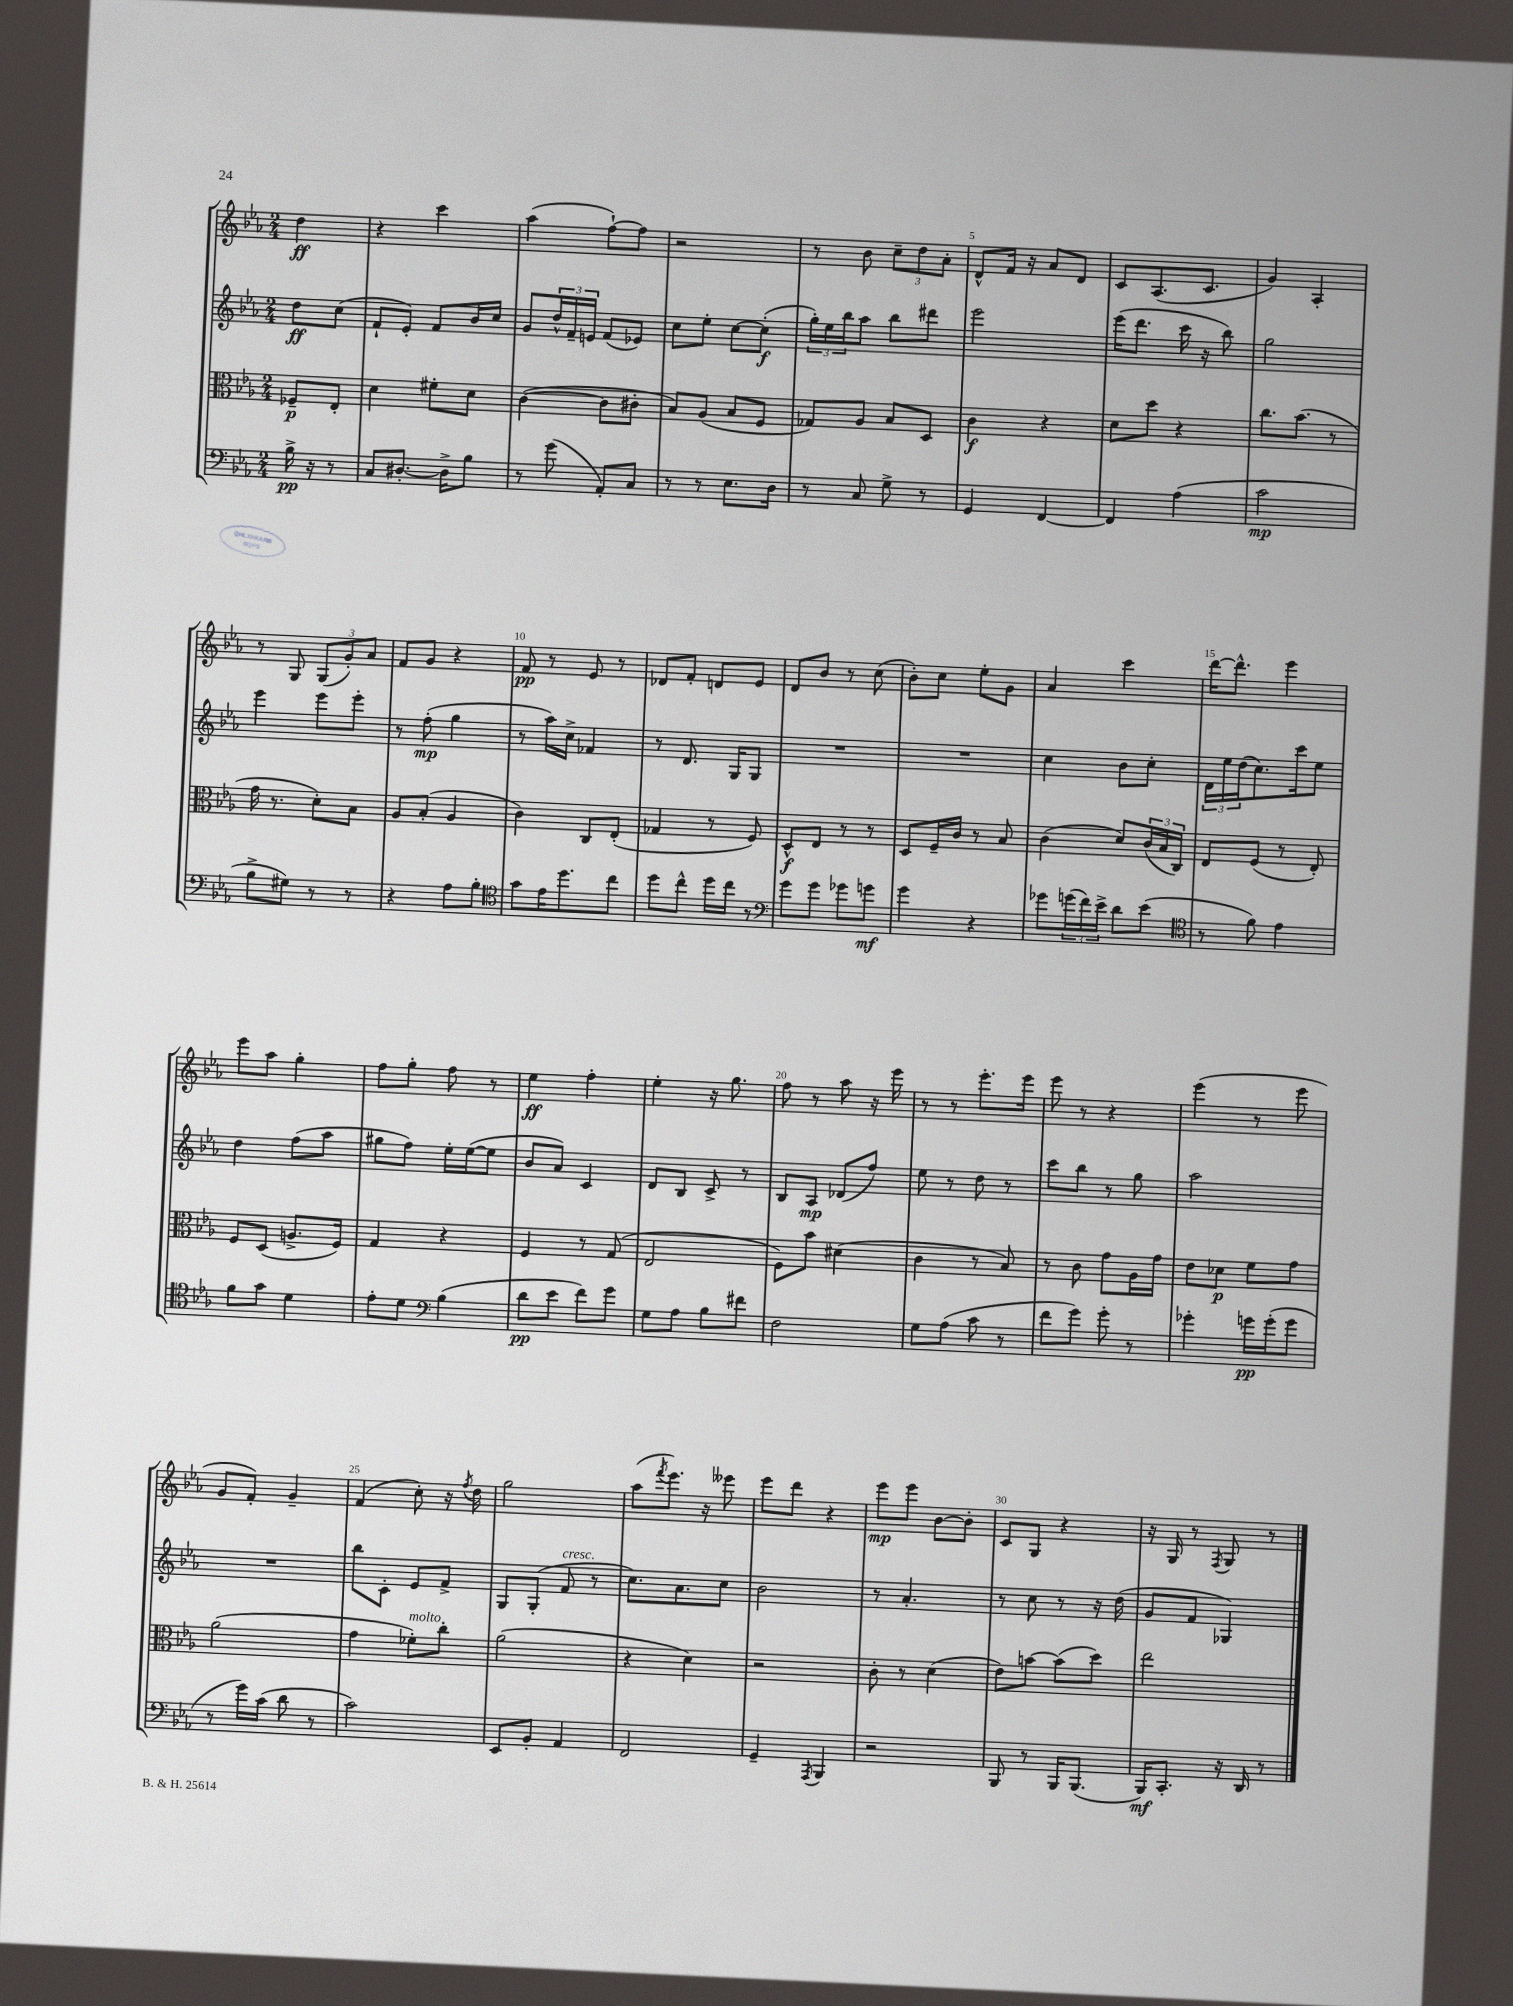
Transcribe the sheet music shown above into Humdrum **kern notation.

**kern	**dynam	**kern	**dynam	**kern	**dynam	**kern	**dynam
*part4	*part4	*part3	*part3	*part2	*part2	*part1	*part1
*staff4	*staff4	*staff3	*staff3	*staff2	*staff2	*staff1	*staff1
*clefF4	*	*clefC3	*	*clefG2	*	*clefG2	*
*k[b-e-a-]	*	*k[b-e-a-]	*	*k[b-e-a-]	*	*k[b-e-a-]	*
*M2/4	*	*M2/4	*	*M2/4	*	*M2/4	*
=	=	=	=	=	=	=	=
16B-^\	pp	8F-X~/L	p	8dd\L	ff	4dd\	ff
16r	.	.	.	.	.	.	.
8r	.	8E-'/J	.	(8cc\J	.	.	.
=1	=1	=1	=1	=1	=1	=1	=1
8C/L	.	4d\	.	8f`/L	.	4r	.
[8.D#X'/J	.	.	.	8e-'/J)	.	.	.
.	.	8f#X'\L	.	8f/L	.	4ccc\	.
16D#^\KL]	.	.	.	.	.	.	.
8B-\J	.	8d\J	.	16b-/L	.	.	.
.	.	.	.	16cc/JJ	.	.	.
=2	=2	=2	=2	=2	=2	=2	=2
8r	.	([4c\	.	8g/L	.	(4aa-\	.
(8g\	.	.	.	24dd^^/L	.	.	.
.	.	.	.	24f~/	.	.	.
.	.	.	.	24en/JJ	.	.	.
8AA-'/L)	.	8c\L]	.	(8f/L	.	[8ff`\L)	.
8C/J	.	8c#X'\J	.	8e-X/J)	.	8ff\J]	.
=3	=3	=3	=3	=3	=3	=3	=3
8r	.	8B-/L)	.	8cc\L	.	2r	.
8r	.	(8A-/J	.	8ee-'\J	.	.	.
8.E-\L	.	8B-/L	.	[8cc\L	.	.	.
.	.	8F/J	.	(8cc'\J]	f	.	.
16D\Jk	.	.	.	.	.	.	.
=4	=4	=4	=4	=4	=4	=4	=4
8r	.	8G-X/L)	.	24gg'\LL)	.	8r	.
.	.	.	.	24ee-\	.	.	.
.	.	.	.	24bb-\J	.	.	.
8C/	.	8A-/J	.	8aa-\J	.	8b-\	.
8G^\	.	8B-/L	.	8bb-\L	.	12cc~\L	.
.	.	.	.	.	.	12dd\	.
8r	.	8D/J	.	8ddd#X\J	.	.	.
.	.	.	.	.	.	12a-'\J	.
=5	=5	=5	=5	=5	=5	=5	=5
4GG/	.	4c\	f	2eee-\	.	8d^^/L	.
.	.	.	.	.	.	16f/Jk	.
.	.	.	.	.	.	16r	.
[4FF/	.	4r	.	.	.	8a-/L	.
.	.	.	.	.	.	8d/J	.
=6	=6	=6	=6	=6	=6	=6	=6
4FF/]	.	8d\L	.	(16eee-\KL	.	8c/L	.
.	.	.	.	8.ddd\J	.	.	.
.	.	8dd\J	.	.	.	(8.A-/	.
(4A-\	.	4r	.	16ccc\	.	.	.
.	.	.	.	16r	.	8.c/J	.
.	.	.	.	8bb-\)	.	.	.
=7	=7	=7	=7	=7	=7	=7	=7
2c\	mp	8.cc\L	.	2gg\	.	4g/)	.
.	.	(8.b-\J	.	.	.	.	.
.	.	.	.	.	.	4A-'/	.
.	.	8r	.	.	.	.	.
!!LO:LB:g=z
=8	=8	=8	=8	=8	=8	=8	=8
8B-^\L	.	16g\	.	4eee-\	.	8r	.
.	.	8.r	.	.	.	.	.
8G#X\J)	.	.	.	.	.	8G/	.
8r	.	8d'\L)	.	8eee-\L	.	(12G/L	.
.	.	.	.	.	.	12g'/)	.
8r	.	8B-\J	.	8eee-'\J	.	.	.
.	.	.	.	.	.	12a-/J	.
=9	=9	=9	=9	=9	=9	=9	=9
4r	.	8A-/L	.	8r	.	8f/L	.
.	.	(8B-'/J	.	(8ff'\	mp	8g/J	.
8A-\L	.	4A-/	.	4gg\	.	4r	.
8B-'\J	.	.	.	.	.	.	.
=10	=10	=10	=10	=10	=10	=10	=10
*clefC4	*	*	*	*	*	*	*
8g\L	.	4c\)	.	8r	.	8f/	pp
16e-\K	.	.	.	16aa-\LL)	.	8r	.
8.dd\	.	.	.	16cc^\JJ	.	.	.
.	.	8C/L	.	4f-X/	.	8e-/	.
8cc\J	.	(8E-'/J	.	.	.	8r	.
=11	=11	=11	=11	=11	=11	=11	=11
8dd\L	.	4G-X/	.	8r	.	8d-X/L	.
8cc^^\J	.	.	.	8.d/	.	8f'/J	.
16dd\LL	.	8r	.	.	.	8dn/L	.
16cc\JJ	.	.	.	16G/KL	.	.	.
8r	.	8F/)	.	8G/J	.	8e-/J	.
=12	=12	=12	=12	=12	=12	=12	=12
*clefF4	*	*	*	*	*	*	*
8g\L	.	8D^^/L	f	2r	.	8d/L	.
8g\J	.	8E-/J	.	.	.	8b-/J	.
8g-X\L	.	8r	.	.	.	8r	.
8gn\J	mf	8r	.	.	.	(8cc\	.
=13	=13	=13	=13	=13	=13	=13	=13
4g\	.	8D/L	.	2r	.	8b-'\L)	.
.	.	16F~/L	.	.	.	8cc\J	.
.	.	16c/JJ	.	.	.	.	.
4r	.	8r	.	.	.	8ee-'\L	.
.	.	8B-/	.	.	.	8g\J	.
=14	=14	=14	=14	=14	=14	=14	=14
8g-X\L	.	(4c\	.	4cc\	.	4a-/	.
(24gn\L	.	.	.	.	.	.	.
24f\)	.	.	.	.	.	.	.
24e-^\JJ	.	.	.	.	.	.	.
8d\L	.	8d/L)	.	8b-\L	.	4ccc\	.
(8e-\J	.	(24c/L	.	8cc'\J	.	.	.
.	.	24B-/	.	.	.	.	.
.	.	24C/JJ)	.	.	.	.	.
=15	=15	=15	=15	=15	=15	=15	=15
*clefC4	*	*	*	*	*	*	*
8r	.	8E-/L	.	24d\LL	.	[16ddd\KL	.
.	.	.	.	24ee-\	.	.	.
.	.	.	.	.	.	8.ddd^^\J]	.
.	.	.	.	(24dd\J	.	.	.
8f\)	.	(8F/J	.	8.cc\)	.	.	.
4e-\	.	8r	.	.	.	4eee-\	.
.	.	.	.	16ccc\k	.	.	.
.	.	8E-'/)	.	8ee-\J	.	.	.
!!LO:LB:g=z
=16	=16	=16	=16	=16	=16	=16	=16
8f\L	.	8F/L	.	4dd\	.	8eee-\L	.
8g\J	.	(8D/J	.	.	.	8aa-\J	.
4d\	.	8.An^/L	.	(8ff\L	.	4gg'\	.
.	.	.	.	8aa-\J	.	.	.
.	.	16F/Jk)	.	.	.	.	.
=17	=17	=17	=17	=17	=17	=17	=17
8e-'\L	.	4G/	.	8gg#X\L	.	8ff\L	.
8d\J	.	.	.	8ff\J)	.	8gg'\J	.
*clefF4	*	*	*	*	*	*	*
(4B-\	.	4r	.	16ee-'\LL	.	8ff\	.
.	.	.	.	([16ee-\J	.	.	.
.	.	.	.	8ee-\J]	.	8r	.
=18	=18	=18	=18	=18	=18	=18	=18
8d\L	pp	4F/	.	8b-/L	.	4ee-\	ff
8e-\J	.	.	.	8a-/J)	.	.	.
8f\L)	.	8r	.	4c/	.	4ff'\	.
8g\J	.	(8G/	.	.	.	.	.
=19	=19	=19	=19	=19	=19	=19	=19
8G\L	.	2E-/	.	8d/L	.	4ee-'\	.
8A-\J	.	.	.	8B-/J	.	.	.
8B-\L	.	.	.	8c^/	.	16r	.
.	.	.	.	.	.	8.gg\	.
8f#X\J	.	.	.	8r	.	.	.
=20	=20	=20	=20	=20	=20	=20	=20
2F\	.	8F\L)	.	8B-/L	.	8ff\	.
.	.	8b-\J	.	8A-/J	mp	8r	.
.	.	(4d#X\	.	(8d-X/L	.	8aa-\	.
.	.	.	.	8ff/J)	.	16r	.
.	.	.	.	.	.	16eee-\	.
=21	=21	=21	=21	=21	=21	=21	=21
8G\L	.	4c\	.	8ee-\	.	8r	.
(8A-\J	.	.	.	8r	.	8r	.
8c\	.	8r	.	8dd\	.	8.eee-'\L	.
8r	.	8B-/)	.	8r	.	.	.
.	.	.	.	.	.	16eee-\Jk	.
=22	=22	=22	=22	=22	=22	=22	=22
8f\L	.	8r	.	8ccc\L	.	8eee-\	.
8g\J)	.	8c\	.	8bb-\J	.	8r	.
8g'\	.	8g\L	.	8r	.	4r	.
8r	.	16A-\L	.	8gg\	.	.	.
.	.	16g\JJ	.	.	.	.	.
=23	=23	=23	=23	=23	=23	=23	=23
4g-X'\	.	8e-\L	.	2aa-\	.	(4eee-\	.
.	.	8d-X\J	p	.	.	.	.
16gn\LL	pp	8f\L	.	.	.	8r	.
(16g'\J	.	.	.	.	.	.	.
8g\J	.	8g\J	.	.	.	8eee-\	.
!!LO:LB:g=z
=24	=24	=24	=24	=24	=24	=24	=24
8r	.	(2a-\	.	2r	.	8g/L	.
16g\LL)	.	.	.	.	.	8f'/J)	.
(16c\JJ	.	.	.	.	.	.	.
8d\	.	.	.	.	.	4g~/	.
8r	.	.	.	.	.	.	.
=25	=25	=25	=25	=25	=25	=25	=25
2c\)	.	4g\	.	8bb-\L	.	(4f/	.
.	.	.	.	8c'\J	.	.	.
!	!	!LO:TX:a:i:t=molto	!	!	!	!	!
.	.	8f-X'\L)	.	8e-/L	.	8cc'\)	.
.	.	8cc'\J	.	8f^/J	.	16r	.
.	.	.	.	.	.	8qff/	.
.	.	.	.	.	.	16dd\	.
=26	=26	=26	=26	=26	=26	=26	=26
8EE-/L	.	(2a-\	.	8G/L	.	2gg\	.
8BB-'/J	.	.	.	(8G'/J	.	.	.
!	!	!	!	!LO:TX:a:i:t=cresc.	!	!	!
4AA-/	.	.	.	8f/	.	.	.
.	.	.	.	8r	.	.	.
=27	=27	=27	=27	=27	=27	=27	=27
2FF/	.	4r	.	8.cc\L)	.	(8aa-\L	.
.	.	.	.	.	.	8qfff/	.
.	.	.	.	.	.	8.eee-\J)	.
.	.	.	.	8.a-\	.	.	.
.	.	4d\)	.	.	.	.	.
.	.	.	.	.	.	16r	.
.	.	.	.	8cc\J	.	8eee--X\	.
=28	=28	=28	=28	=28	=28	=28	=28
4GG~/	.	2r	.	2b-\	.	8eee-\L	.
.	.	.	.	.	.	8ddd\J	.
8qAAA-/	.	.	.	.	.	.	.
4BBB-/	.	.	.	.	.	4r	.
=29	=29	=29	=29	=29	=29	=29	=29
2r	.	8c'\	.	8r	.	8eee-\L	mp
.	.	8r	.	4.a-'/	.	8eee-\J	.
.	.	(4d\	.	.	.	[8b-\L	.
.	.	.	.	.	.	8b-'\J]	.
=30	=30	=30	=30	=30	=30	=30	=30
8BBB-/	.	8e-\L)	.	8r	.	8c/L	.
8r	.	[8bn\J	.	8cc\	.	8G/J	.
16BBB-/KL	.	(8b\L]	.	8r	.	4r	.
(8.BBB-/J	.	.	.	.	.	.	.
.	.	8dd\J)	.	16r	.	.	.
.	.	.	.	(16dd\	.	.	.
=31	=31	=31	=31	=31	=31	=31	=31
16BBB-/KL)	mf	2ee-\	.	8g/L	.	16r	.
8.CC'/J	.	.	.	.	.	16G/	.
.	.	.	.	8f/J	.	8r	.
.	.	.	.	.	.	8qF/	.
16r	.	.	.	4G-X/)	.	8G/	.
16DD/	.	.	.	.	.	.	.
8r	.	.	.	.	.	8r	.
==	==	==	==	==	==	==	==
*-	*-	*-	*-	*-	*-	*-	*-
